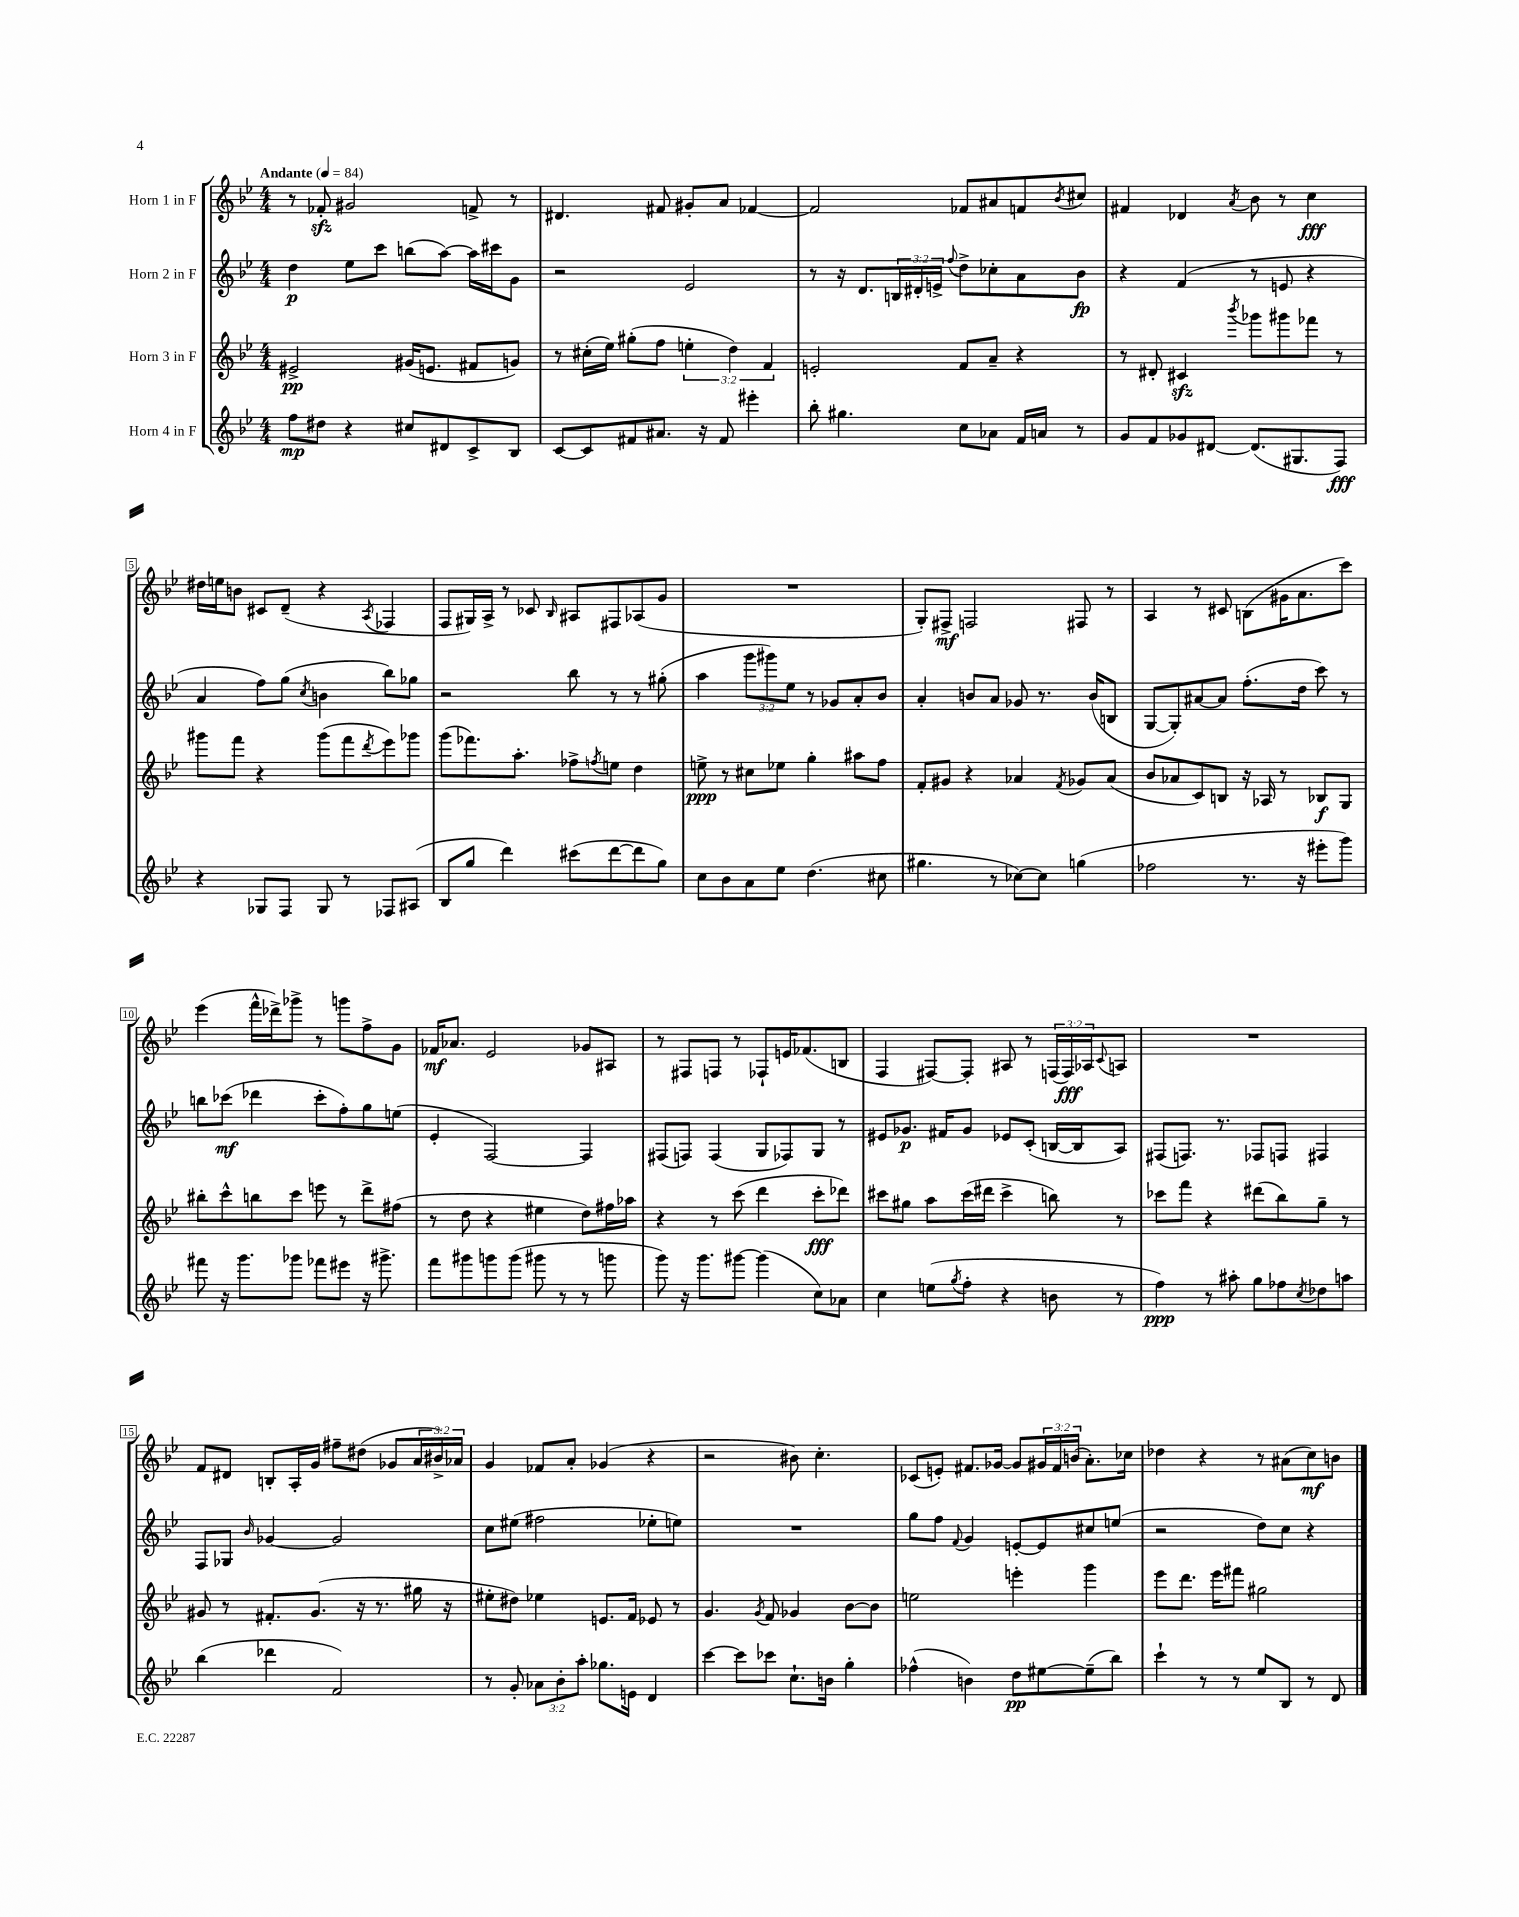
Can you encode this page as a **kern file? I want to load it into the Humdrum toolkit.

**kern	**dynam	**kern	**dynam	**kern	**dynam	**kern	**dynam
*part4	*part4	*part3	*part3	*part2	*part2	*part1	*part1
*staff4	*staff4	*staff3	*staff3	*staff2	*staff2	*staff1	*staff1
*I"Horn 4 in F	*	*I"Horn 3 in F	*	*I"Horn 2 in F	*	*I"Horn 1 in F	*
*clefG2	*	*clefG2	*	*clefG2	*	*clefG2	*
*k[b-e-]	*	*k[b-e-]	*	*k[b-e-]	*	*k[b-e-]	*
*M4/4	*	*M4/4	*	*M4/4	*	*M4/4	*
*MM84	*	*MM84	*	*MM84	*	*MM84	*
=1	=1	=1	=1	=1	=1	=1	=1
!	!	!	!	!	!	!LO:TX:a:B:t=Andante	!
8ff\L	mp	2e#X^/	pp	4dd\	p	8r	.
8dd#X\J	.	.	.	.	.	8f-Xzz'/	.
4r	.	.	.	8ee-\L	.	2g#X/	.
.	.	.	.	8ccc\J	.	.	.
8cc#X/L	.	(16g#X/KL	.	(8bbn\L	.	.	.
.	.	8.en/J	.	.	.	.	.
8d#X/	.	.	.	[8aa\J)	.	.	.
8c^/	.	8f#X/L	.	16aa\LL]	.	8fn^/	.
.	.	.	.	16ccc#X\J	.	.	.
8B-/J	.	8gn/J)	.	8g\J	.	8r	.
=2	=2	=2	=2	=2	=2	=2	=2
[8c/L	.	8r	.	2r	.	4.d#X/	.
8c/]	.	(16cc#X'\LL	.	.	.	.	.
.	.	16ee-\JJ)	.	.	.	.	.
8f#X/	.	(8gg#X'\L	.	.	.	.	.
8.a#X/J	.	8ff\J	.	.	.	8f#X/	.
.	.	6een'\	.	2e-/	.	8g#X'/L	.
16r	.	.	.	.	.	.	.
8f#/	.	.	.	.	.	8a/J	.
.	.	6dd\)	.	.	.	.	.
4eee#X'\	.	.	.	.	.	[4f-X/	.
.	.	6f/	.	.	.	.	.
=3	=3	=3	=3	=3	=3	=3	=3
8bb-'\	.	2en'/	.	8r	.	2f-/]	.
4.gg#X\	.	.	.	16r	.	.	.
.	.	.	.	8.d/L	.	.	.
.	.	.	.	24Bn/L	.	.	.
.	.	.	.	24d#X'/	.	.	.
.	.	.	.	24en^/JJ	.	.	.
.	.	.	.	8qqff/	.	.	.
8cc\L	.	8f/L	.	8dd^\L	.	8f-X/L	.
8a-X\J	.	8a~/J	.	8cc-X'\	.	8a#X/	.
16f/LL	.	4r	.	8a\	.	8fn/	.
16an/JJ	.	.	.	.	.	.	.
.	.	.	.	.	.	8qb-/	.
8r	.	.	.	8b-\J	fp	8cc#X/J	.
=4	=4	=4	=4	=4	=4	=4	=4
8g/L	.	8r	.	4r	.	4f#X/	.
8f/	.	8d#X'/	.	.	.	.	.
8g-X/	.	4c#Xzz/	.	(4f/	.	4d-X/	.
[8d#X/J	.	.	.	.	.	.	.
.	.	8qbbb-/	.	.	.	8qa/	.
(8.d#/L]	.	8ggg-X\L	.	8r	.	8b-\	.
.	.	8ggg#X\	.	8en/	.	8r	.
8.G#X/	.	.	.	.	.	.	.
.	.	8fff-X\J	.	4r	.	4cc\	fff
8F/J)	fff	8r	.	.	.	.	.
!!LO:LB:g=z
=5	=5	=5	=5	=5	=5	=5	=5
4r	.	8ggg#X\L	.	4a/	.	16dd#X\LL	.
.	.	.	.	.	.	16een\J	.
.	.	8fff\J	.	.	.	8bn\J	.
8G-X/L	.	4r	.	8ff\L)	.	8c#X/L	.
8F/J	.	.	.	(8gg\J	.	(8d~/J	.
.	.	.	.	8qcc/	.	.	.
8G-/	.	(8ggg#\L	.	4bn\	.	4r	.
8r	.	8fff\	.	.	.	.	.
.	.	8qddd/	.	.	.	8qA/	.
8F-X/L	.	8eee-\)	.	8bb-\L)	.	4F-X/	.
(8A#X/J	.	8ggg-X\J	.	8gg-X\J	.	.	.
=6	=6	=6	=6	=6	=6	=6	=6
8B-/L	.	(8ggg\L	.	2r	.	8F/L	.
8gg/J	.	8.fff-X\)	.	.	.	16G#X/L)	.
.	.	.	.	.	.	16A^/JJ	.
4ddd\)	.	.	.	.	.	8r	.
.	.	8.aa'\J	.	.	.	.	.
.	.	.	.	.	.	8c-X/	.
.	.	.	.	.	.	16qqB-/	.
(8ccc#X\L	.	8ff-X^\L	.	8bb-\	.	8A#X/L	.
.	.	8qffn/	.	.	.	.	.
[8ddd\	.	8een\J	.	8r	.	8F#X/	.
8ddd\]	.	4dd\	.	8r	.	(8A-X/	.
8gg\J)	.	.	.	(8gg#X'\	.	8g/J	.
=7	=7	=7	=7	=7	=7	=7	=7
8cc\L	.	8een^\	ppp	4aa\	.	1r	.
8b-\	.	8r	.	.	.	.	.
8a\	.	8cc#X\L	.	12ggg\L	.	.	.
.	.	.	.	12ggg#X\)	.	.	.
8ee-\J	.	8ee-X\J	.	.	.	.	.
.	.	.	.	12ee-\J	.	.	.
(4.dd\	.	4gg'\	.	8r	.	.	.
.	.	.	.	8g-X/L	.	.	.
.	.	8aa#X\L	.	8a'/	.	.	.
8cc#X\	.	8ff\J	.	8b-/J	.	.	.
=8	=8	=8	=8	=8	=8	=8	=8
4.gg#X\	.	8f'/L	.	4a'/	.	8G'/L)	.
.	.	8g#X/J	.	.	.	8F#X^/J	mf
.	.	4r	.	8bn/L	.	2Fn/	.
8r	.	.	.	8a/J	.	.	.
[8cc-X\L)	.	4a-X/	.	8g-X/	.	.	.
8cc-\J]	.	.	.	8.r	.	.	.
.	.	8qf/	.	.	.	.	.
(4ggn\	.	8g-X/L	.	.	.	8F#X/	.
.	.	.	.	(16b/KL	.	.	.
.	.	(8a-/J	.	8Bn/J	.	8r	.
=9	=9	=9	=9	=9	=9	=9	=9
2ff-X\	.	8b-/L	.	[8G/L	.	4A/	.
.	.	8a-X/	.	8G'/])	.	.	.
.	.	8c/)	.	[8a#X/	.	8r	.
.	.	8Bn/J	.	8a#/J]	.	8c#X/	.
8.r	.	16r	.	(8.ff'\L	.	(8Bn\L	.
.	.	16A-X/	.	.	.	.	.
.	.	8r	.	.	.	16g#X\K	.
16r	.	.	.	16dd\Jk	.	8.a\	.
8eee#X'\L	.	8B-X/L	f	8ccc\)	.	.	.
8ggg\J)	.	8G/J	.	8r	.	8ccc\J)	.
!!LO:LB:g=z
=10	=10	=10	=10	=10	=10	=10	=10
8fff#X\	.	8bb#X'\L	.	8bbn\L	.	(4eee-\	.
16r	.	8ccc^^\	.	(8ccc-X\J	mf	.	.
8.ggg\L	.	.	.	.	.	.	.
.	.	8bbn\	.	4ddd-X\	.	16fff^^\LL	.
.	.	.	.	.	.	16ddd-X^\J)	.
8ggg-X\J	.	8ccc\J	.	.	.	8ggg-X^\J	.
8fff-X\L	.	8eeen\	.	8ccc-'\L	.	8r	.
8eee#X\J	.	8r	.	8ff'\)	.	8gggn\L	.
16r	.	8ddd^\L	.	8gg\	.	8ff^\	.
8.ggg#X^\	.	.	.	.	.	.	.
.	.	(8ff#X\J	.	(8een\J	.	8g\J	.
=11	=11	=11	=11	=11	=11	=11	=11
8fff\L	.	8r	.	4e-'/	.	16f-X/KL	mf
.	.	.	.	.	.	8.a-X/J	.
8ggg#X\	.	8dd\	.	.	.	.	.
8gggn\	.	4r	.	[2F/)	.	2e-/	.
(8ggg\J	.	.	.	.	.	.	.
8ggg#X\	.	4ee#X\	.	.	.	.	.
8r	.	.	.	.	.	.	.
8r	.	8dd\L)	.	4F/]	.	8g-X/L	.
8gggn\	.	16ff#X\L	.	.	.	8A#X/J	.
.	.	16aa-X\JJ	.	.	.	.	.
=12	=12	=12	=12	=12	=12	=12	=12
8ggg\)	.	4r	.	(8F#X/L	.	8r	.
16r	.	.	.	8Fn/J)	.	8F#X/L	.
8.ggg\L	.	.	.	.	.	.	.
.	.	8r	.	(4F/	.	8Fn/J	.
[8ggg#X\J	.	(8ccc\	.	.	.	8r	.
(4ggg#\]	.	4ddd\	.	8G/L	.	8F-X`/L	.
.	.	.	.	8F-X/)	.	16en/K	.
.	.	.	.	.	.	(8.f-X/	.
8cc\L)	.	8ccc'\L	fff	8G/J	.	.	.
8a-X\J	.	8ddd-X\J)	.	8r	.	8Bn/J	.
=13	=13	=13	=13	=13	=13	=13	=13
4cc\	.	8ccc#X\L	.	8e#X/L	.	4F/	.
.	.	8gg#X\J	.	8.g-X/J	p	.	.
(8een\L	.	8aa\L	.	.	.	[8F#X/L)	.
.	.	.	.	16f#X/KL	.	.	.
8qgg/	.	.	.	.	.	.	.
8ff'\J	.	(16ccc#\L	.	8g-/J	.	8F#'/J]	.
.	.	16ddd#X\JJ	.	.	.	.	.
4r	.	4ccc#^\	.	8e-X/L	.	8A#X/	.
.	.	.	.	(8c'/J	.	8r	.
8bn\	.	8bbn\)	.	[16Bn/LL	.	(24Fn/LL	.
.	.	.	.	.	.	24F/)	fff
.	.	.	.	16B/J]	.	.	.
.	.	.	.	.	.	24A-X/J	.
.	.	.	.	.	.	8qqc/	.
8r	.	8r	.	8A/J)	.	8An/J	.
=14	=14	=14	=14	=14	=14	=14	=14
4ff\)	ppp	8ccc-X\L	.	(8F#X/L	.	1r	.
.	.	8fff\J	.	8.Fn/J)	.	.	.
8r	.	4r	.	.	.	.	.
.	.	.	.	8.r	.	.	.
8aa#X'\	.	.	.	.	.	.	.
8gg\L	.	(8ddd#X\L	.	8F-X/L	.	.	.
8ff-X\	.	8bb-\)	.	8Fn/J	.	.	.
8qcc/	.	.	.	.	.	.	.
8dd-X\	.	8gg~\J	.	4F#X/	.	.	.
8aan\J	.	8r	.	.	.	.	.
!!LO:LB:g=z
=15	=15	=15	=15	=15	=15	=15	=15
(4bb-\	.	8g#X/	.	8F/L	.	8f/L	.
.	.	8r	.	8G-X/J	.	8d#X/J	.
.	.	.	.	16qqb-/	.	.	.
4ddd-X\	.	8.f#X'/L	.	[4g-X/	.	8Bn'/L	.
.	.	.	.	.	.	16A'/L	.
.	.	(8.g#/J	.	.	.	16g/JJ	.
2f/)	.	.	.	2g-/]	.	8ff#X~\L	.
.	.	16r	.	.	.	(8dd#X\J	.
.	.	8.r	.	.	.	.	.
.	.	.	.	.	.	8g-X/L	.
.	.	16gg#X\	.	.	.	24a/L	.
.	.	.	.	.	.	24b#X^/)	.
.	.	16r	.	.	.	.	.
.	.	.	.	.	.	24a-X/JJ	.
=16	=16	=16	=16	=16	=16	=16	=16
8r	.	8ee#X'\L	.	8cc\L	.	4g/	.
8g'/	.	8dd#X\J)	.	(8ee#X\J	.	.	.
12a-X\L	.	4ee-X\	.	2ff#X\	.	8f-X/L	.
12b-'\	.	.	.	.	.	.	.
.	.	.	.	.	.	8a'/J	.
12aa'\J	.	.	.	.	.	.	.
8.gg-X\L	.	8.en/L	.	.	.	(4g-X/	.
16en\Jk	.	16f/Jk	.	.	.	.	.
4d/	.	8e-X/	.	8ee-X'\L	.	4r	.
.	.	8r	.	8een\J)	.	.	.
=17	=17	=17	=17	=17	=17	=17	=17
[4ccc\	.	4.g/	.	1r	.	2r	.
8ccc\L]	.	.	.	.	.	.	.
.	.	8qg/	.	.	.	.	.
8ccc-X\J	.	8f/	.	.	.	.	.
8.cc`\L	.	4g-X/	.	.	.	8b#X\)	.
.	.	.	.	.	.	4.cc'\	.
16bn\Jk	.	.	.	.	.	.	.
4gg'\	.	[8b-\L	.	.	.	.	.
.	.	8b-\J]	.	.	.	.	.
=18	=18	=18	=18	=18	=18	=18	=18
(4ff-X^^\	.	2een\	.	8gg\L	.	(8c-X/L	.
.	.	.	.	8ff\J	.	8en'/J)	.
.	.	.	.	8qqf/	.	.	.
4bn\)	.	.	.	4g/	.	8.f#X/L	.
.	.	.	.	.	.	[16g-X/Jk	.
8dd\L	pp	4eeen'\	.	[8en'/L	.	8g-/L]	.
[8ee#X\	.	.	.	8e/]	.	24g#X/L	.
.	.	.	.	.	.	24f#/	.
.	.	.	.	.	.	(24bn/JJ	.
(8ee#~\]	.	4ggg\	.	8cc#X/	.	8.a'\L)	.
8bb-\J)	.	.	.	(8een/J	.	.	.
.	.	.	.	.	.	16cc-X\Jk	.
=19	=19	=19	=19	=19	=19	=19	=19
4ccc`\	.	8eee-\L	.	2r	.	4dd-X\	.
.	.	8.ddd\J	.	.	.	.	.
8r	.	.	.	.	.	4r	.
.	.	16eee-\KL	.	.	.	.	.
8r	.	8fff#X\J	.	.	.	.	.
8ee-/L	.	2gg#X\	.	8dd\L)	.	8r	.
8B-/J	.	.	.	8cc\J	.	(8a#X\L	.
8r	.	.	.	4r	.	8cc\)	mf
8d/	.	.	.	.	.	8bn\J	.
==	==	==	==	==	==	==	==
*-	*-	*-	*-	*-	*-	*-	*-
